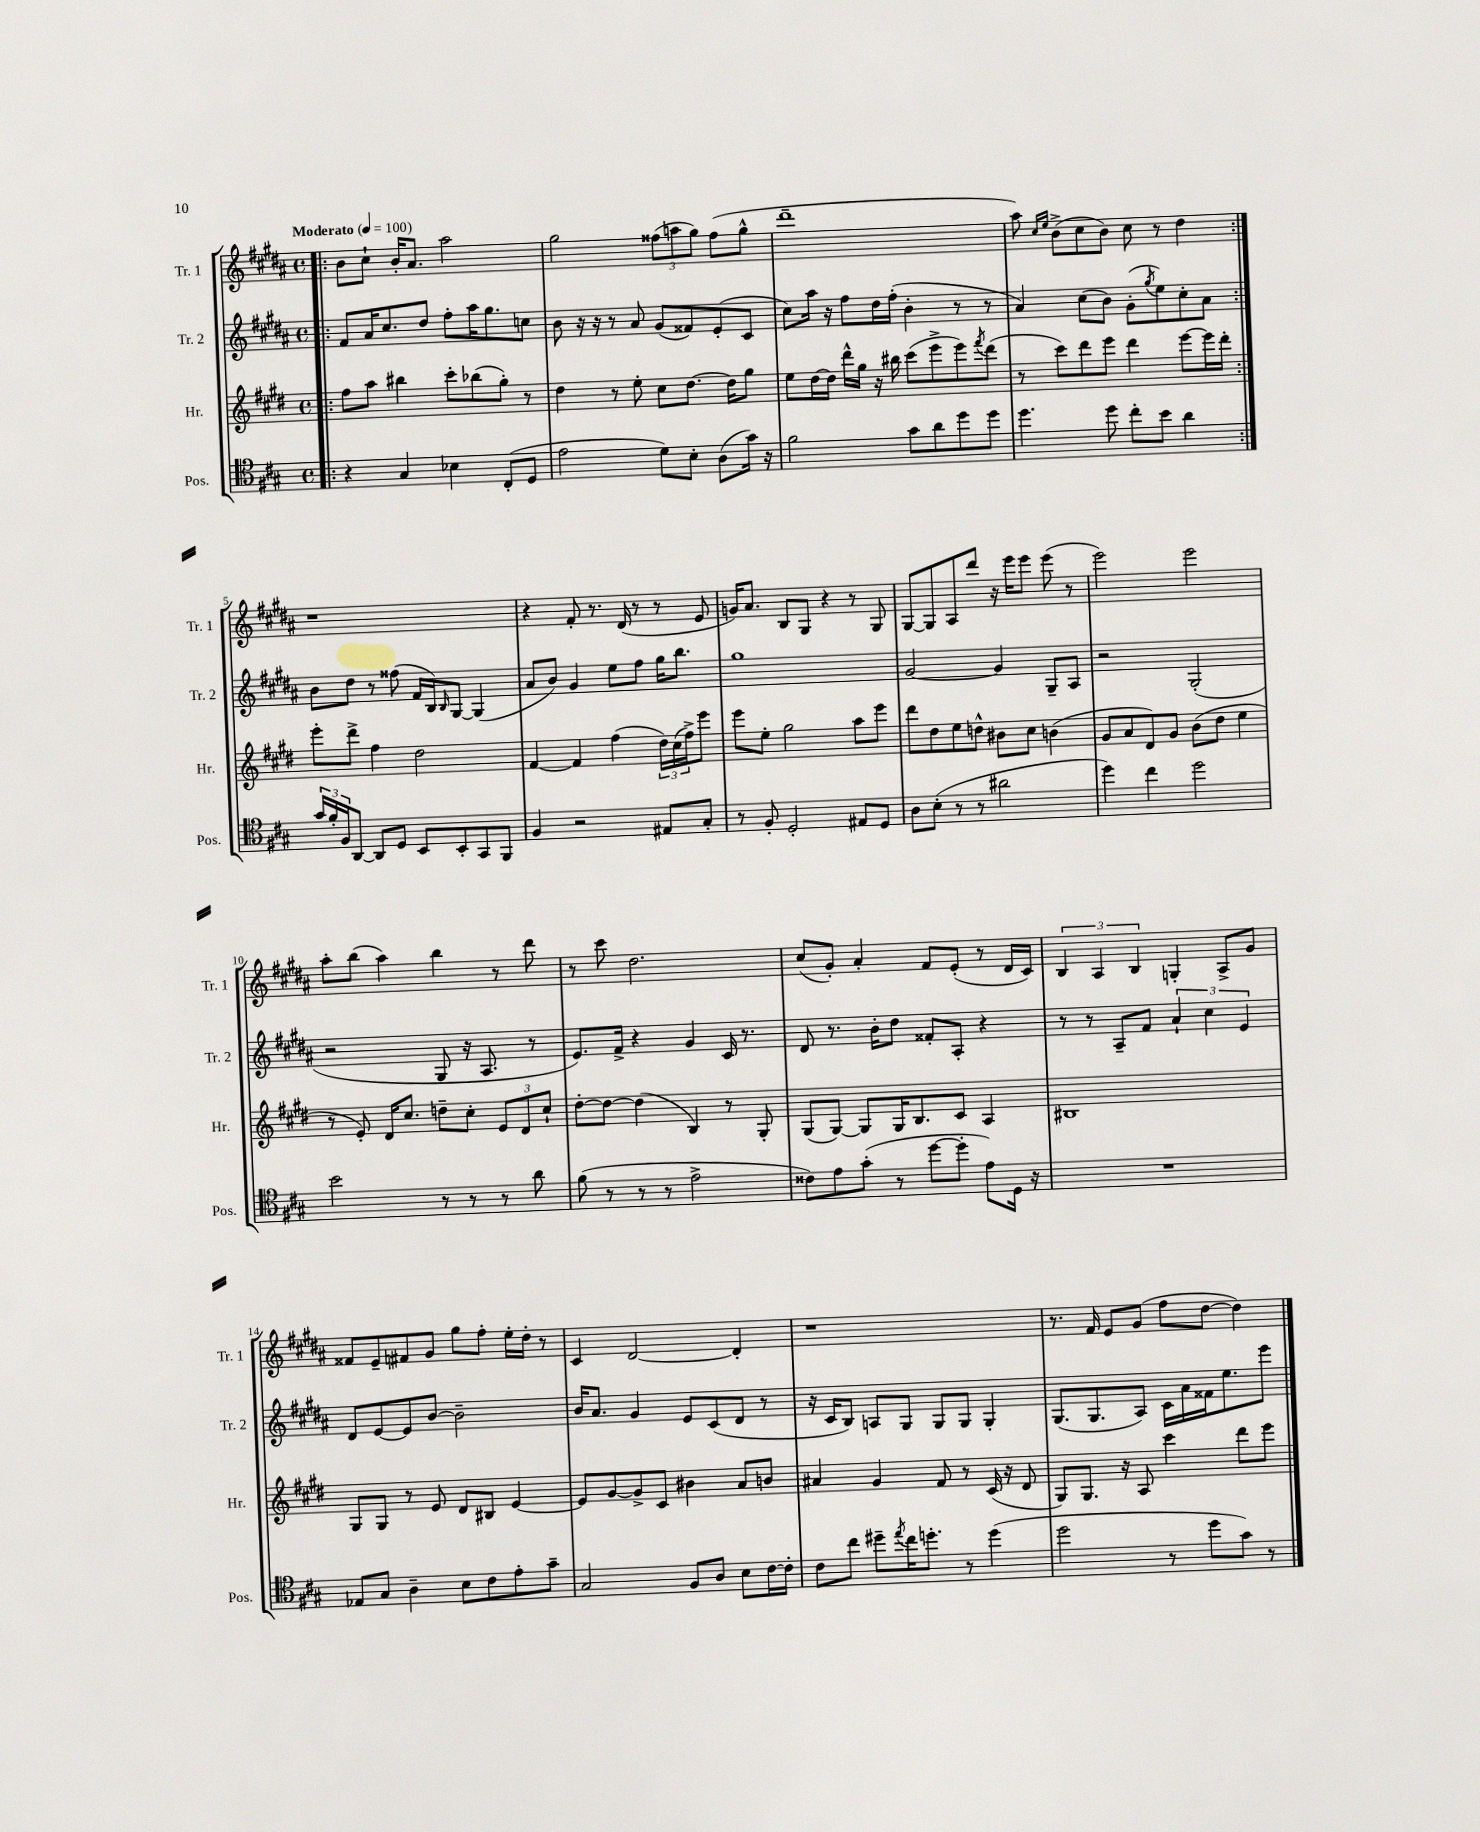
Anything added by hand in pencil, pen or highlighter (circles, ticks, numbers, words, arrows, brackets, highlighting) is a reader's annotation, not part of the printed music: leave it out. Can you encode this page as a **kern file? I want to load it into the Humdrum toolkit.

**kern	**kern	**kern	**kern
*part4	*part3	*part2	*part1
*staff4	*staff3	*staff2	*staff1
*I"Pos.	*I"Hr.	*I"Tr. 2	*I"Tr. 1
*I'Pos.	*I'Hr.	*I'Tr. 2	*I'Tr. 1
*clefC4	*clefG2	*clefG2	*clefG2
*k[f#c#g#]	*k[f#c#g#d#]	*k[f#c#g#d#a#]	*k[f#c#g#d#a#]
*M4/4	*M4/4	*M4/4	*M4/4
*met(c)	*met(c)	*met(c)	*met(c)
*MM100	*MM100	*MM100	*MM100
=1!|:	=1!|:	=1!|:	=1!|:
!	!	!	!LO:TX:a:B:t=Moderato
4r	8ff#\L	8f#/L	8b\L
.	8aa\J	16a#/K	8cc#`\J
.	.	8.cc#/	.
4G#/	4bb#X\	.	16b'/KL
.	.	.	8.a#/J
.	.	8dd#/J	.
4B-X\	8ccc#'\L	8ff#'\L	2aa#\
.	(8bb-X\	16aa#\K	.
.	.	8.gg#\	.
(8C#'/L	8gg#'\J)	.	.
8D/J	8r	8ccn\J	.
=2	=2	=2	=2
2e\	4dd#\	8b\	2gg#\
.	.	16r	.
.	.	16r	.
.	8r	8r	.
.	8ee'\	8a#/	.
8d\L)	8cc#\L	(8g#/L	(12ff##X\L
.	.	.	12aan\
8B'\J	[8.dd#\J	8f##X/)	.
.	.	.	12gg#\J)
(8A\L	.	(8e'/	(8ff##\L
.	16dd#\KL]	.	.
16g#\Jk)	8gg#\J	8c#/J	8gg#^^\J
16r	.	.	.
=3	=3	=3	=3
2f#\	8ee\L	8cc#\L)	1ddd#~
.	[16dd#\L	16aa#\Jk	.
.	16dd#\JJ]	16r	.
.	16ddd#^^\LL	8ff#\L	.
.	16gg#\JJ	.	.
.	16r	16dd#\L	.
.	16bb#X\	(16ff#'\JJ	.
8g#\L	(8ccc#\L	4b'\	.
8a\	8eee^\	.	.
8dd\	8eee\)	8r	.
.	8qfff#/	.	.
8dd\J	(8ddd#\J	8r	.
=4	=4	=4	=4
4.dd\	8r	4a#/)	8aa#\)
.	.	.	16qqcc#/LL
.	.	.	16qqee/JJ
.	8ccc#\L)	.	(8b^\L
.	8ddd#\	(8cc#\L	8cc#\
8dd\	8eee\J	8b\J)	8b\J)
8cc#'\L	4ddd#\	(8g#'\L	8cc#\
.	.	8qgg#/	.
8b\J	.	8ee\)	8r
4a\	[8eee\L	8cc#'\	4dd#\
.	16eee\L]	8a#\J	.
.	16ddd#'\JJ	.	.
!!LO:LB:g=z
=5:|!	=5:|!	=5:|!	=5:|!
24g#/LL	8eee'\L	8b\L	1r
24f#'/	.	.	.
24F#/J	.	.	.
[8AA/J	8ddd#^\J	8dd#\J	.
8AA/L]	4ff#\	8r	.
8D/J	.	(8ff##X\	.
8BB/L	2dd#\	16f#/LL	.
.	.	16B/J)	.
.	.	16qqB/	.
8BB'/	.	[8G#/J	.
8GG#/	.	(4G#/]	.
8FF#/J	.	.	.
=6	=6	=6	=6
4F#/	[4f#/	8a#/L	4r
.	.	8b/J)	.
2r	4f#/]	4g#/	8f#'/
.	.	.	8.r
.	(4ff#\	8ee\L	.
.	.	.	(16d#/
.	.	8ff#\J	8r
8E#X/L	24dd#\LL)	16gg#\KL	8r
.	(24cc#\	.	.
.	.	8.bb\J	.
.	24ff#^\J)	.	.
8G#'/J	8eee\J	.	8e/
=7	=7	=7	=7
8r	8eee\L	1gg#	16gn/KL)
.	.	.	8.a#/J
8F#'/	8ee'\J	.	.
2D'/	2gg#\	.	8B/L
.	.	.	8G#/J
.	.	.	4r
8E#X/L	8aa\L	.	8r
8D/J	8eee\J	.	8G#/
=8	=8	=8	=8
8A\L	8ddd#\L	[2g#/	[8G#/L
(8B'\J	8dd#\	.	8G#/]
8r	8ee\	.	8A#/
8r	8ddn^^\J	.	8ddd#/J
2a#X\	8b#X\L	4g#/]	16r
.	.	.	16eee\KL
.	8cc#\J	.	8eee\J
.	(4bn\	8G#~/L	(8eee\
.	.	8A#/J	8r
=9	=9	=9	=9
4dd\)	8g#/L	2r	2eee\)
.	8a/	.	.
4cc#\	8d#/)	.	.
.	8g#/J	.	.
2dd\	(8b\L	(2G#'/	2eee\
.	8dd#\J	.	.
.	4ee\	.	.
!!LO:LB:g=z
=10	=10	=10	=10
2b\	8r	2r	8aa#'\L
.	8e'/)	.	(8bb\J
.	16d#/KL	.	4aa#\)
.	8.cc#/J	.	.
8r	8ddn~\L	8G#/	4bb\
8r	8cc#'\J	16r	.
.	.	8.A#/	.
8r	12e/L	.	8r
.	12d#/	.	.
8a\	.	8r	8ddd#\
.	12cc#`/J	.	.
=11	=11	=11	=11
(8f#\	[8dd#'\L	8.e/L)	8r
8r	8dd#\J_	.	8ccc#\
.	.	16f#^/Jk	.
8r	(4dd#\]	4r	2.dd#\
8r	.	.	.
2e^\	4B/)	4g#/	.
.	8r	16c#/	.
.	.	8.r	.
.	8G#'/	.	.
=12	=12	=12	=12
8c##X\L)	(8G#/L	8d#/	(8cc#/L
8e\	[8G#/J)	8.r	8g#'/J)
(8g#'\J	8G#/L]	.	4a#'/
.	.	16b'\KL	.
8r	16G#/K	8dd#\J	.
.	8.B/	.	.
[8dd\L	.	8f##X'/L	8f#/L
8dd'\J]	8c#/J	8A#'/J	(8e'/J
8e\L)	4A/	4r	8r
16D\Jk	.	.	16d#/LL
16r	.	.	16c#/JJ)
=13	=13	=13	=13
1r	1B#X	8r	6B/
.	.	8r	.
.	.	.	6A#/
.	.	8A#~/L	.
.	.	.	6B/
.	.	8f#/J	.
.	.	6a#`/	4Gn'/
.	.	6cc#\	.
.	.	.	8A#^/L
.	.	6e/	.
.	.	.	8g#/J
!!LO:LB:g=z
=14	=14	=14	=14
8E-X/L	8G#/L	8d#/L	8f##X/L
8G#/J	8G#/J	[8e/	8e~/
4A~\	8r	8e/]	8f#X/
.	8e/	[8b/J	8g#/J
8B\L	8d#/L	2b~\]	8gg#\L
8c#\	8B#X/J	.	8ff#'\J
8e'\	[4e/	.	16ee'\LL
.	.	.	16dd#'\JJ
8g#~\J	.	.	8r
=15	=15	=15	=15
2G#/	8e/L]	16b/KL	4c#/
.	.	8.a#/J	.
.	[8g#/	.	.
.	8g#^/]	4g#/	[2d#/
.	8c#/J	.	.
8F#/L	4b#X\	8e/L	.
8A/J	.	(8c#/	.
8B\L	8a/L	8d#/J	4d#'/]
[16c#\L	8bn/J	8r	.
16c#'\JJ]	.	.	.
=16	=16	=16	=16
8c#\L	4a#X/	16r	1r
.	.	16c#/KL	.
8cc#\J	.	8B/J)	.
8dd#X~\L	4g#/	8An/L	.
8qee/	.	.	.
16cc#\K	.	8G#/J	.
8.ddn'\J	.	.	.
.	8f#/	8G#/L	.
8r	8r	8G#/J	.
(4dd\	(16c#/	4G#'/	.
.	16r	.	.
.	8d#/	.	.
=17	=17	=17	=17
2dd\	8G#/L)	(8.G#/L	8.r
.	8.G#/J	.	.
.	.	8.G#/	16f#/
.	.	.	8e/L
.	16r	.	.
.	8A/	8A#/J)	(8g#/J
8r	4ccc#\	16c#\LL	8ff#\L
.	.	16a#\	.
8dd\L	.	16f##X\J	[8dd#\J
.	.	8.ee\	.
8g#\J)	8ddd#\L	.	4dd#\])
8r	8eee\J	8eee\J	.
==	==	==	==
*-	*-	*-	*-
